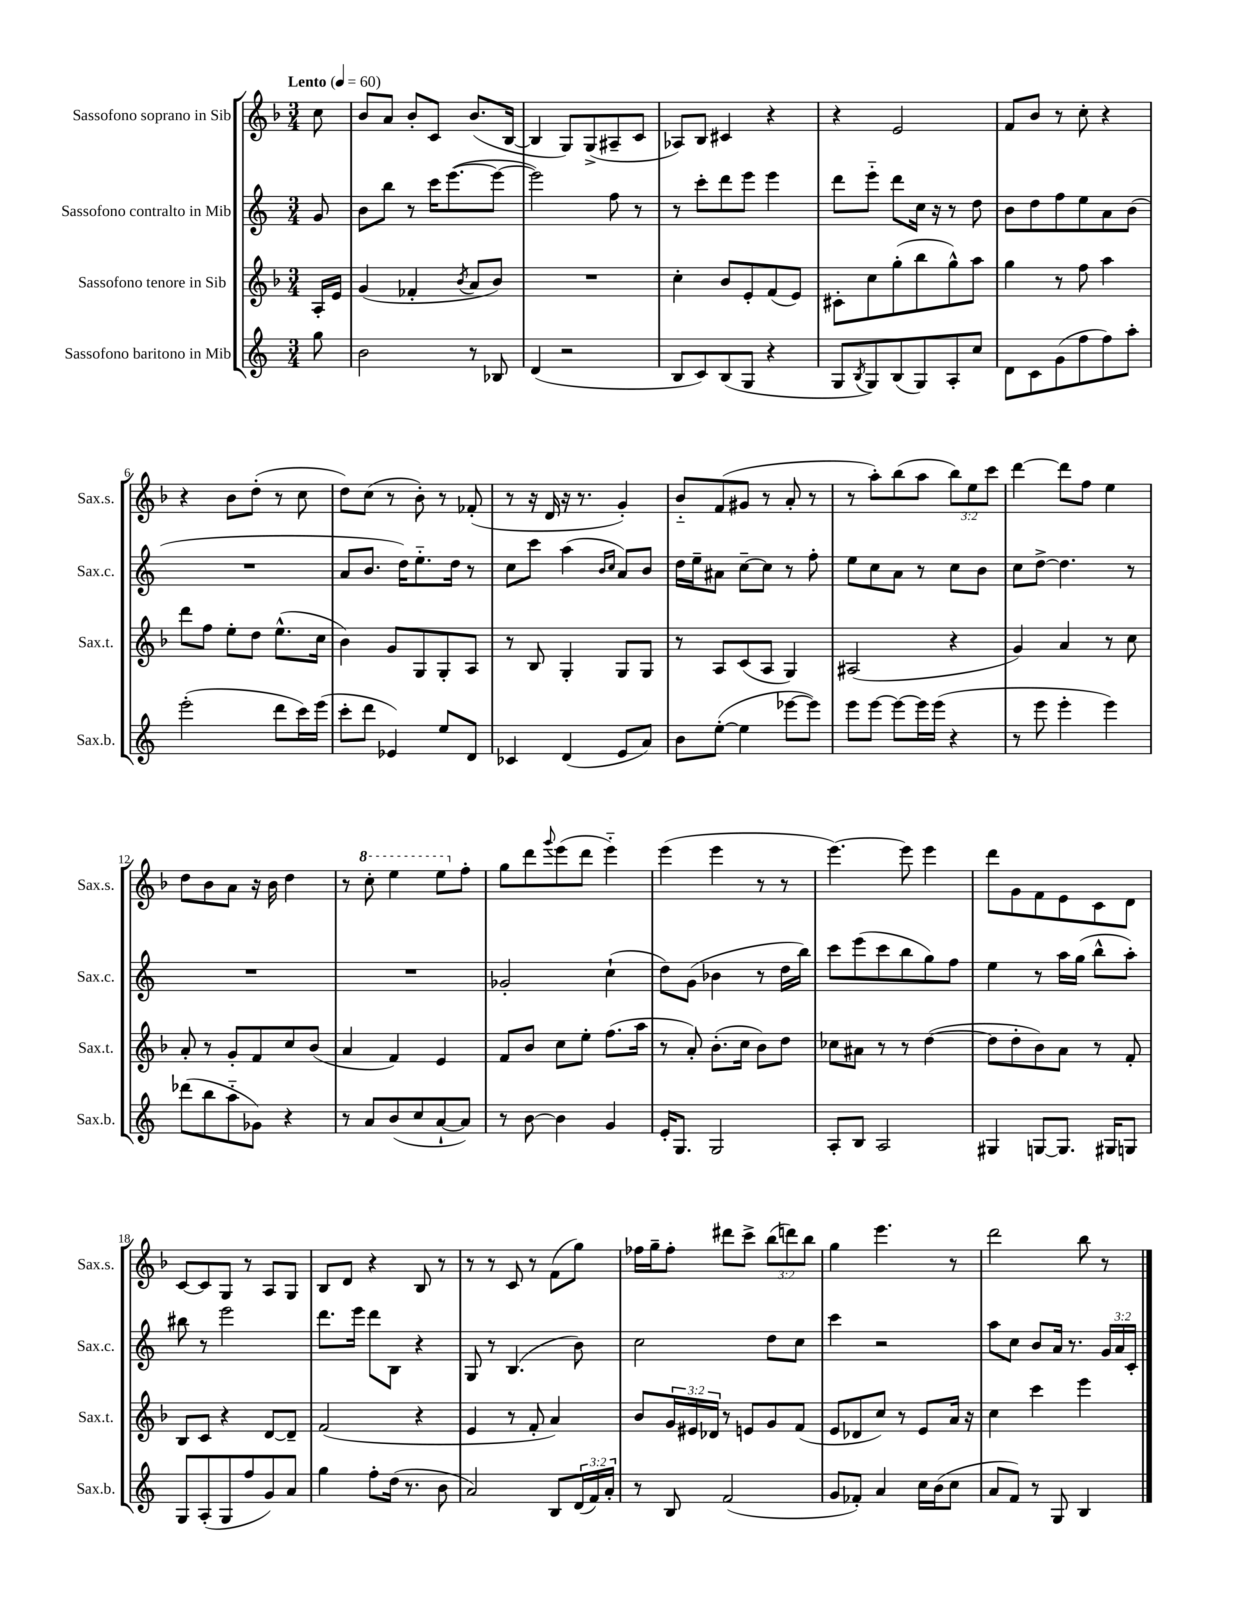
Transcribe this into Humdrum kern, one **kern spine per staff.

**kern	**kern	**kern	**kern
*staff4	*staff3	*staff2	*staff1
*clefG2	*clefG2	*clefG2	*clefG2
*k[]	*k[b-]	*k[]	*k[b-]
*M3/4	*M3/4	*M3/4	*M3/4
*MM60	*MM60	*MM60	*MM60
8gg	16A'	8g	8cc
.	16e	.	.
=	=	=	=
2b	(4g	8b	8b-
.	.	8bb	8a
.	4f-'	8r	8b-'
.	.	16ccc	8c
.	.	([8.eee	.
.	8qb-	.	.
8r	8a	.	(8.b-
8B-	8b-)	8eee_	.
.	.	.	[16B-
=	=	=	=
(4d	2.r	2eee])	4B-]
2r	.	.	8G)
.	.	.	(8G^
.	.	8ff	8A#~
.	.	8r	8c
=	=	=	=
8B	4cc'	8r	8A-)
8c)	.	8ccc'	8B-
(8B	8b-	8ddd	4c#
8G	8e'	8eee	.
4r	(8f	4eee	4r
.	8e)	.	.
=	=	=	=
8G	8c#'	8ddd	4r
8qB	.	.	.
8G)	8cc	8eee'~	.
(8B	(8gg'	8ddd	2e
8G)	8bb-	16cc	.
.	.	16r	.
8A'	8gg^^)	8r	.
8cc	8aa	8dd	.
=	=	=	=
8d	4gg	8b	8f
8c	.	8dd	8b-
(8g	8r	8ff	8r
8ff	8ff	8ee	8cc'
8ff)	4aa	8a	4r
8aa'	.	(8b	.
=	=	=	=
(2eee'	8ddd	2.r	4r
.	8ff	.	.
.	8ee'	.	8b-
.	8dd	.	(8dd'
8ddd	(8.ee^^	.	8r
16ccc)	.	.	8cc
(16eee	16cc	.	.
=	=	=	=
8ccc'	4b-)	8a	8dd)
8ddd	.	8.b	(8cc
4e-)	8g	.	8r
.	.	16dd)	.
.	8G	8.ee'~	8b-')
8ee	8G'	.	8r
.	.	16dd	.
8d	8A	8r	(8f-'
=	=	=	=
4c-	8r	8cc	8r
.	8B-	8ccc	16r
.	.	.	16d
(4d	4G'	(4aa	16r
.	.	.	8.r
.	.	16qqb	.
.	.	16qqcc	.
8e	8G	8a)	4g')
8a)	8G	8b	.
=	=	=	=
8b	8r	16dd	8b-'~
.	.	16ee~	.
([8ee'	8A	8a#	(8f
4ee]	(8c	[8cc~	8g#
.	8A	8cc]	8r
[8eee-	4G)	8r	8a'
8eee-])	.	8ff'	8r
=	=	=	=
8eee	(2A#	8ee	8r
[8eee	.	8cc	8aa')
8eee_	.	8a	(8bb-
16eee]	.	8r	8aa
(16eee	.	.	.
4r	4r	8cc	12bb-)
.	.	.	12ee
.	.	8b	.
.	.	.	12ccc
=	=	=	=
8r	4g)	8cc	[4ddd
8eee	.	[8dd^	.
4eee'	4a	4.dd]	8ddd]
.	.	.	8ff
4eee)	8r	.	4ee
.	8cc	8r	.
=	=	=	=
(8ddd-	8a'	2.r	8dd
8bb	8r	.	8b-
8aa'~	8g'	.	8a
8g-)	8f	.	16r
.	.	.	16b-
4r	8cc	.	4dd
.	(8b-	.	.
=	=	=	=
8r	4a	2.r	8r
8a	.	.	8ccc'
(8b	4f)	.	4eee
8cc	.	.	.
[8a`	4e	.	8eee
8a])	.	.	8ff'
=	=	=	=
8r	8f	2g-'	8gg
[8b	8b-	.	8ddd
.	.	.	8qqggg
4b]	8cc	.	(8eee
.	8ee'	.	8ddd
4g	(8.ff	(4cc`	4eee'~)
.	16aa	.	.
=	=	=	=
16e'	8r	8dd)	(4eee
8.G	.	.	.
.	8a')	(8g	.
2G	(8.b-'	4b-	4eee
.	16cc	.	.
.	8b-)	8r	8r
.	8dd	16dd	8r
.	.	16bb)	.
=	=	=	=
8A'	8cc-	8ccc	[4.eee)
8B	8a#	(8eee	.
2A	8r	8ccc	.
.	8r	8bb	8eee]
.	([4dd	8gg)	4eee
.	.	8ff	.
=	=	=	=
4G#	8dd]	4ee	8ddd
.	8dd'	.	8g
[8G	8b-)	8r	8f
8.G]	8a	16aa	8e
.	.	(16gg	.
.	8r	8bb^^	8c
16G#	.	.	.
8G	8f'	8aa')	8d
=	=	=	=
8G	8B-	8bb#	[8c
(8A'	8c	8r	8c]
8G	4r	2eee	8G
8ff	.	.	8r
8g)	[8d	.	8A
8a	8d~]	.	8G
=	=	=	=
4gg	(2f	8.ddd	8B-
.	.	.	8d
.	.	16eee	.
8ff'	.	8ddd	4r
(16dd	.	8B	.
8.r	.	.	.
.	4r	4r	8B-
8b	.	.	8r
=	=	=	=
2a)	4e	8G	8r
.	.	8r	8r
.	8r	(4.B	8c
.	8f'	.	8r
8B	4a)	.	(8f
(24d	.	8b)	8gg)
24f)	.	.	.
24a'	.	.	.
=	=	=	=
8r	8b-	2cc	16ff-
.	.	.	16gg~
8B	24g	.	8ff-'
.	24e#	.	.
.	24d-	.	.
(2f	8r	.	8ddd#
.	8e	.	8ccc^
.	8g	8dd	(12bb-
.	.	.	12ddd)
.	(8f	8cc	.
.	.	.	12bb-
=	=	=	=
8g	8e	4ccc	4gg
8f-')	8d-	.	.
4a	8cc)	2r	4.eee
.	8r	.	.
16cc	8e	.	.
(16b	.	.	.
8cc	16a	.	8r
.	16r	.	.
=	=	=	=
8a	4cc	8aa	2ddd
8f)	.	8cc	.
8r	4ccc	8b	.
8G	.	16a	.
.	.	8.r	.
4B	4eee	.	8bb-
.	.	24g	8r
.	.	24a	.
.	.	24c'	.
==	==	==	==
*-	*-	*-	*-
